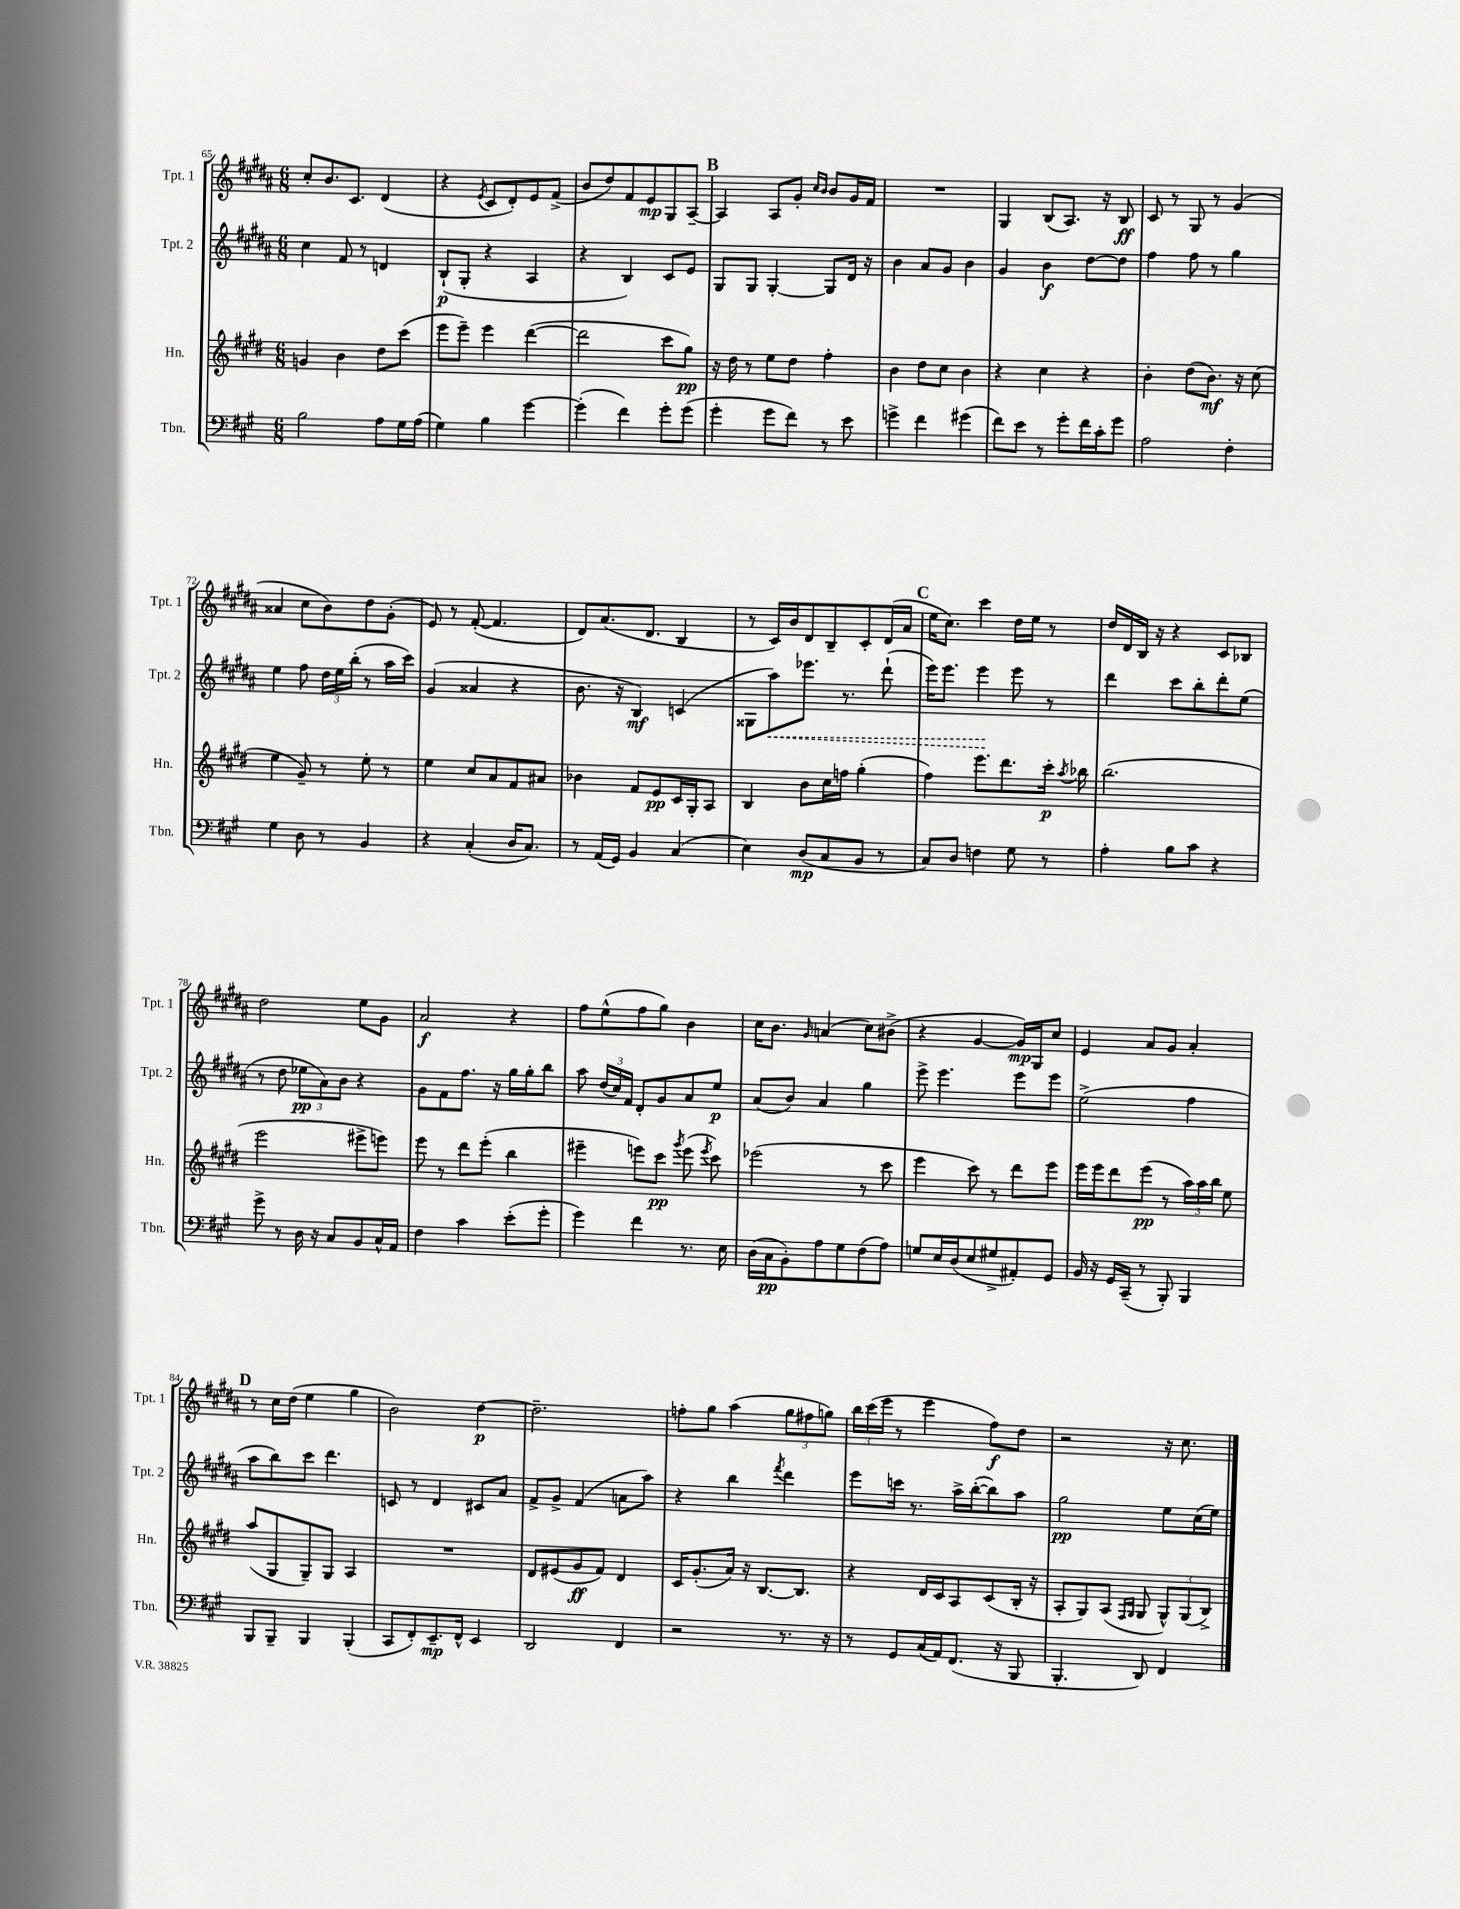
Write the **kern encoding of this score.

**kern	**kern	**kern	**kern
*staff4	*staff3	*staff2	*staff1
*clefF4	*clefG2	*clefG2	*clefG2
*k[f#c#g#]	*k[f#c#g#d#]	*k[f#c#g#d#a#]	*k[f#c#g#d#a#]
*M6/8	*M6/8	*M6/8	*M6/8
2B\	4g/	4cc#\	8cc#'/L
.	.	.	8.b/
.	4b\	8f#/	.
.	.	.	8.c#/J
.	.	8r	.
8A\L	8dd#\L	4d/	(4d#/
16G#\L	(8ccc#\J	.	.
(16A\JJ	.	.	.
=	=	=	=
4G#\)	8eee\L	(8B`/L	4r
.	8eee~\J)	8G#'/J	.
.	.	.	8qe/
4B\	4eee\	4r	8c#/L
.	.	.	8d#'/)
[4g#\	([4ddd#\	4A#/	8e/
.	.	.	(8f#^/J
=	=	=	=
(4g#'\]	2ddd#\]	4r	8b/L
.	.	.	8dd#/)
4f#\)	.	4B/)	8f#/
.	.	.	8e/
8g#'\L	8ccc#\L	8c#/L	8G#/
(8g#\J	8gg#\J)	8e/J	[8A#~/J
=	=	=	=
4g#'\	16r	8G#/L	4A#/]
.	16dd#\	.	.
.	8r	8G#/J	.
8g#\L	8ee\L	[4G#'/	8A#/L
8f#\J)	8dd#\J	.	8g#'/J
.	.	.	16qqcc#/LL
.	.	.	16qqb/JJ
8r	4ff#'\	8G#/]L	8b/L
8e\	.	16d#/Jk	16g#/L
.	.	16r	16f#/JJ
=	=	=	=
4g^\	4b\	4b\	2.r
4f#\	8dd#\L	8a#/L	.
.	8cc#\J	8g#/J	.
(4g#\	4b\	4b\	.
=	=	=	=
8f#\L)	4r	4g#/	4G#/
8e\J	.	.	.
8r	4cc#\	4b\	(8B/L
8g#'\L	.	.	8.A#/J)
16f#\L	4r	[8dd#\L	.
16c#'\J	.	.	16r
8g#\J	.	8dd#\]J	8B/
=	=	=	=
2A\	4b'\	4ff#\	8c#/
.	.	.	8r
.	(8dd#\L	8ff#\	8G#/
.	8.b\J)	8r	8r
4F#'\	.	4gg#\	(4g#/
.	16r	.	.
.	(8cc#\	.	.
=	=	=	=
4G#\	4ee\	4ee\	4a##/
8D\	8g#~/)	8ff#\	8cc#\L
8r	8r	24dd#\LL	8b\)
.	.	24ee\	.
.	.	(24bb'\JJ	.
4BB/	8ee'\	8r	8dd#\
.	8r	16aa#\LL	(8g#'\J
.	.	16ccc#\JJ)	.
=	=	=	=
4r	4ee\	(4g#/	8e/)
.	.	.	8r
(4C#'/	8cc#/L	4a##/	([8f#'/
.	8a/	.	4.f#/]
16D/LK	8f#/	4r	.
8.C#/J)	.	.	.
.	8a#/J	.	.
=	=	=	=
8r	4b-\	8.b\	8d#/L)
(16AA/LL	.	.	(8.a#/
16GG#/JJ)	.	16r	.
4BB/	8f#/L	4B/)	.
.	.	.	8.d#/J
.	8e/	.	.
(4C#/	16c#/L	(4c/	4B/
.	16G#'/J	.	.
.	8A/J	.	.
=	=	=	=
4E\)	4B/	8G##\L	8r
.	.	8aa#\)	16c#/LL)
.	.	.	16b/J
(8D/L	8b\L	8.eee-\J	8d#/
8C#/	16cc#\L	.	8B~/
.	16ff\JJ	8.r	.
8BB/J	(4gg#'\	.	8c#'/
8r	.	(8ddd#`\	(16d#/L
.	.	.	16a#/JJ
=	=	=	=
8C#/L)	4ff#\)	16eee\LK)	16ee\LK
.	.	8.eee\J	8.cc#\J)
8D/J	.	.	.
4F\	8.eee\L	4eee\	4ccc#\
.	8.ddd#\	.	.
8G#\	.	8eee\	16dd#\LL
.	.	.	16ee\JJ
8r	16ccc#'\Jk	8r	8r
.	8qaa/	.	.
.	16bb-\	.	.
=	=	=	=
4A'\	(2.bb\	4ddd#\	16dd#/LL
.	.	.	16d#/
.	.	.	16B/JJ
.	.	.	16r
8B\L	.	8ccc#\L	4r
8c#\J	.	8bb'\	.
4r	.	8ddd#'\	8c#/L
.	.	(8ee\J	8B-/J
=	=	=	=
8g#^\	2eee\	8r	2dd#\
8r	.	8dd#\	.
16D\	.	12ee-\L	.
16r	.	.	.
.	.	12a#\)	.
8C#/L	.	.	.
.	.	12b\J	.
8BB/	8eee#^\L	4r	8ee\L
16C#^^/L	8eee\J)	.	8g#\J
16AA/JJ	.	.	.
=	=	=	=
4F#\	8eee\	8g#\L	2a#/
.	8r	8f#\	.
4c#\	8ddd#\L	8.ff#\J	.
.	(8eee'\J	.	.
.	.	16r	.
(8e'\L	4bb\	16gg#\LL	4r
.	.	16gg#'\J	.
8g#'\J	.	8bb\J	.
=	=	=	=
4g#\)	4eee#~\	8aa#\	8ff#\L
.	.	(24dd#/LL	(8ee^^\
.	.	24cc#/)	.
.	.	24f#/JJ	.
4f#\	8eee\L)	8d#'/L	8ff#\
.	8ccc#\J	8g#/	8gg#\J)
.	8qggg#/	.	.
8.r	(8eee\	8a#/	4b\
.	8qeee/	.	.
.	8ccc#\)	8ee/J	.
16E\	.	.	.
=	=	=	=
(16D\LL	(2eee-\	(8a#/L	16cc#\LK
16C#\J	.	.	8.b\J
8BB'\)	.	8b/J)	.
.	.	.	16qqg#/
8A\	.	4a#/	(4a/
8G#\	.	.	.
(8F#\	8r	4gg#\	8cc#\L)
8A\J)	8ccc#\	.	(8b#^\J
=	=	=	=
8G/L	4eee\	8eee^\	4r
16E/L	.	4.eee\	.
(16D/J	.	.	.
8E/	8ccc#\)	.	[4g#/
8G#^/	8r	.	.
8AA#'/)	8ddd#\L	8eee\L	16g#/]LL)
.	.	.	16G#/J
8GG#/J	8eee\J	8eee\J	8cc#/J
=	=	=	=
16BB/	16eee\LL	(2ee^\	4e/
16r	16eee\J	.	.
16GG#/LL	8ddd#\	.	.
(16CC#~/JJ	.	.	.
8r	(8eee\J	.	8a#/L
8BBB'/)	8r	.	8g#/J
4BBB/	24aa\LL)	4ff#\	4a#'/
.	24aa\	.	.
.	24bb\JJ	.	.
.	8ee\	.	.
=	=	=	=
8BBB/L	(8aa/L	8aa#\L	8r
8BBB~/J	8G#/	8bb\)	16cc#\LL
.	.	.	(16dd#\JJ
4BBB/	8G#~/)	8ccc#\J	4ee\
.	8G#/J	4.ddd#\	.
(4BBB'/	4A/	.	4gg#\
=	=	=	=
8CC#/L	2.r	8c/	2b\)
8FF#'/)	.	8r	.
8.EE~/	.	4d#/	.
16FF#^^/Jk	.	.	.
4EE/	.	8c#/L	[4dd#\
.	.	8a#/J	.
=	=	=	=
2DD/	8d#/L	8f#^/L	2.dd#~\]
.	(8e#/	8g#^/J	.
.	8g#/	(4f#/	.
.	8f#/J)	.	.
4FF#/	4d#/	8a\L	.
.	.	8aa#\J)	.
=	=	=	=
2r	16c#/LK	4r	8ff'\L
.	(8.g#'/	.	.
.	.	.	8gg#\J
.	16a/Jk)	4bb\	(4aa#\
.	16r	.	.
.	[8.B/L	.	.
.	.	8qfff#/	.
8.r	.	4ddd#\	12gg#\L
.	8.B/]J	.	.
.	.	.	12ff#\
.	.	.	12gg\J)
16r	.	.	.
=	=	=	=
8r	4r	8eee\L	24bb\LL
.	.	.	(24ccc#\
.	.	.	24eee\JJ
8GG#/L	.	16ccc\Jk	8r
.	.	8.r	.
(16C#/L	16d#/LL	.	4eee\
16AA/J)	16c#/J	.	.
(8.FF#/J	8A/	16aa#^\LL	.
.	.	([16bb'\J	.
.	(8c#/	8bb\])	8ff#\L)
16r	.	.	.
8BBB/	16B'/Jk	8aa#\J	8dd#\J
.	16r	.	.
=	=	=	=
4.BBB'/	8A'/L	2gg#\	2r
.	8G#/)	.	.
.	(8A/J	.	.
.	16qqF#/LL	.	.
.	16qqG#/JJ	.	.
8DD/)	8G#/	.	.
4FF#/	12G#^^/L)	8ee\L	16r
.	.	.	8.cc#\
.	(12G#/	.	.
.	.	(16cc#\L	.
.	12B^/J)	.	.
.	.	16ee\JJ)	.
==	==	==	==
*-	*-	*-	*-
